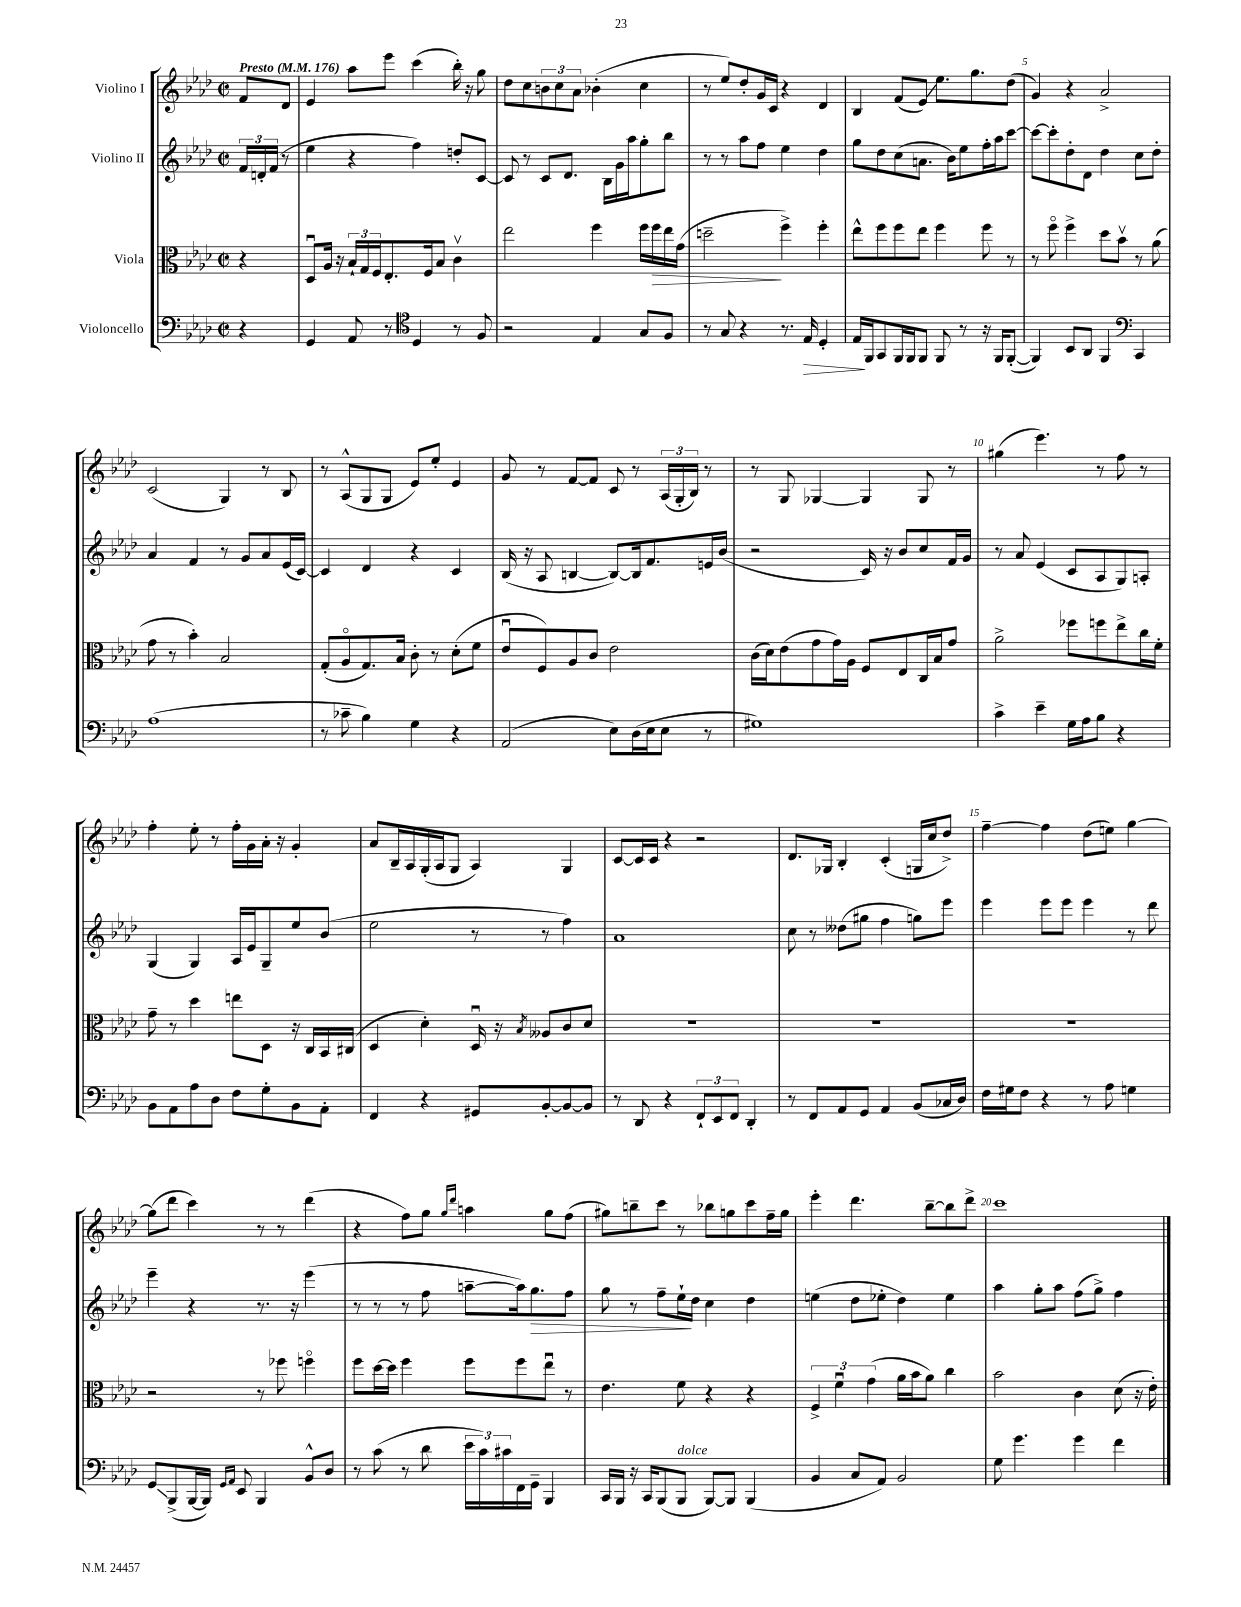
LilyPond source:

<<
\new StaffGroup <<
\new Staff = "s0" \with { instrumentName = "Violino I" } {
    \clef treble \key aes \major \defaultTimeSignature \time 2/2 \partial 4 \tempo "Presto" 4 = 176
    f'8 des'8 |
    ees'4 aes''8 ees'''8 c'''4( bes''16-.) r16 g''8 |
    des''8 c''8 \tuplet 3/2 { b'8 c''8 aes'8 } bes'4-.( c''4 |
    r8 ees''8) des''8-. g'16 c'16 r4 des'4 |
    bes4 f'8( ees'8\glissando) ees''8. g''8. des''8( |
    g'4) r4 aes'2-> |
    c'2( g4) r8 bes8 |
    r8 aes8-^( g8 g8 ees'8) ees''8-. ees'4 |
    g'8 r8 f'8~ f'8 c'8 r8 \tuplet 3/2 { aes16( g16-. bes16) } r8 |
    r8 g8 ges4~ ges4 ges8 r8 |
    gis''4( ees'''4.) r8 f''8 r8 |
    f''4-. ees''8-. r8 f''16-. g'16 aes'16-. r16 g'4-. |
    aes'8 bes16-- aes16 g16-.( aes16 g8 aes4) g4 |
    c'8~ c'16 c'16 r4 r2 |
    des'8. ges16 bes4-. c'4-.( g16 c''16 des''8->) |
    f''4~-- f''4 des''8( e''8) g''4~ |
    g''8( des'''8 c'''4) r8 r8 des'''4( |
    r4 f''8) g''8 \grace { g''16 des'''16 } a''4 g''8 f''8( |
    gis''8) b''8-- c'''8 r8 bes''8 g''8 c'''8 f''16-- g''16 |
    ees'''4-. des'''4. bes''8~-- bes''8 des'''8-> |
    c'''1 \bar "|." |
}
\new Staff = "s1" \with { instrumentName = "Violino II" } {
    \clef treble \key aes \major \defaultTimeSignature \time 2/2 \partial 4
    \tuplet 3/2 { f'16 d'16-. f'16( } r8 |
    ees''4 r4 f''4) d''8-. c'8~ |
    c'8 r8 c'8 des'8. bes16 g'16 aes''16 g''8-. bes''8 |
    r8 r8 aes''8 f''8 ees''4 des''4 |
    g''8 des''8 c''8( a'8. bes'16) ees''8 f''16-. aes''16 c'''8~ |
    c'''8~ c'''8-. des''8-. des'8 des''4 c''8 des''8-. |
    aes'4 f'4 r8 g'8 aes'8 ees'16( c'16~) |
    c'4 des'4 r4 c'4 |
    bes16( r16 aes8 b4~ b8~) b16 f'8. e'16 bes'16( |
    r2 c'16) r16 bes'8 c''8 f'16 g'16 |
    r8 aes'8 ees'4( c'8 aes8 g8) a8-. |
    g4( g4) aes16 ees'16 g8-- ees''8 bes'8( |
    ees''2 r8 r8 f''4) |
    aes'1 |
    c''8 r8 deses''8( gis''8 f''4 g''8) ees'''8 |
    ees'''4 ees'''8 ees'''8 ees'''4 r8 des'''8 |
    ees'''4-- r4 r8. r16 ees'''4( |
    r8 r8 r8 f''8 a''8~-- a''16) g''8.\> f''8 |
    g''8 r8 f''8-- ees''16-!\! des''16 c''4 des''4 |
    e''4( des''8 ees''8-. des''4) ees''4 |
    aes''4 g''8-. aes''8 f''8( g''8->) f''4 \bar "|." |
}
\new Staff = "s2" \with { instrumentName = "Viola" } {
    \clef alto \key aes \major \defaultTimeSignature \time 2/2 \partial 4
    r4 |
    des8\downbow aes16 r16 \tuplet 3/2 { bes16-! g16 f16 } ees8.-. f16 bes8 c'4\upbow |
    ees''2 f''4 f''16 f''16\> ees''16 g'16( |
    d''2--\! f''4->) f''4-. |
    ees''8-^ f''8 f''8 ees''8 f''4 f''8 r8 |
    r8 f''8\flageolet f''4-> des''8 bes'8\upbow r8 aes'8( |
    g'8 r8 bes'4-.) bes2 |
    g8-.( aes8\flageolet g8.) bes16 c'8-. r8 des'8-.( f'8 |
    ees'8\downbow f8) aes8 c'8 ees'2 |
    c'16( des'16) ees'8( g'8 g'16) aes16 f8 ees8 c16 bes16 g'8 |
    aes'2-> fes''8 f''8 ees''8-> c''16 f'16-. |
    g'8-- r8 des''4 e''8 des8 r16 c16 bes,16 cis16( |
    des4 des'4-.) des16\downbow r16 \acciaccatura { bes8 } aeses8 c'8 des'8 |
    R1 |
    R1 |
    r1 |
    r2 r8 fes''8 f''4\flageolet |
    f''8 des''16~ des''16 f''4 f''8 f''8 ees''8\downbow r8 |
    ees'4. f'8 r4 r4 |
    \tuplet 3/2 { f4-> f'4\downbow g'4( } aes'16 bes'16 aes'8) c''4 |
    bes'2 c'4 des'8( r16 ees'16-.) \bar "|." |
}
\new Staff = "s3" \with { instrumentName = "Violoncello" } {
    \clef bass \key aes \major \defaultTimeSignature \time 2/2 \partial 4
    r4 |
    g,4 aes,8 r8 \clef tenor des4 r8 f8 |
    r2 ees4 g8 f8 |
    r8 g8 r4 r8. ees16\> des4-. |
    ees16\! f,16 g,8 f,16 f,16 f,8 f,8 r8 r16 f,16 f,8~-.( |
    f,4) bes,8 aes,8 f,4 \clef bass c,4 |
    aes1( |
    r8 ces'8-- bes4) g4 r4 |
    aes,2( ees8) des16( ees16 ees8 r8 |
    gis1) |
    c'4-> ees'4-- g16 aes16 bes8 r4 |
    bes,8 aes,8 aes8 des8 f8 g8-. bes,8 aes,8-. |
    f,4 r4 gis,8 bes,8~-. bes,8~ bes,8 |
    r8 des,8 r4 \tuplet 3/2 { f,8-! ees,8 f,8 } des,4-. |
    r8 f,8 aes,8 g,8 aes,4 bes,8( ces16 des16) |
    f16 gis16 f8 r4 r8 aes8 g4 |
    g,8\glissando bes,,8->( bes,,16~ bes,,16) \grace { g,16 aes,16 } ees,8 bes,,4 bes,8-^ des8 |
    r8 c'8( r8 des'8 \tuplet 3/2 { ees'16 c'16) cis'16 } f,16 g,16-- bes,,4 |
    c,16 bes,,16 r16 c,16 bes,,8( bes,,8^\markup { \italic "dolce" } bes,,8~) bes,,8 bes,,4( |
    bes,4 c8 aes,8) bes,2 |
    g8 g'4. g'4 f'4 \bar "|." |
}
>>
>>
\layout { \context { \Score \override BarNumber.break-visibility = ##(#f #t #t) barNumberVisibility = #(every-nth-bar-number-visible 5) } }
